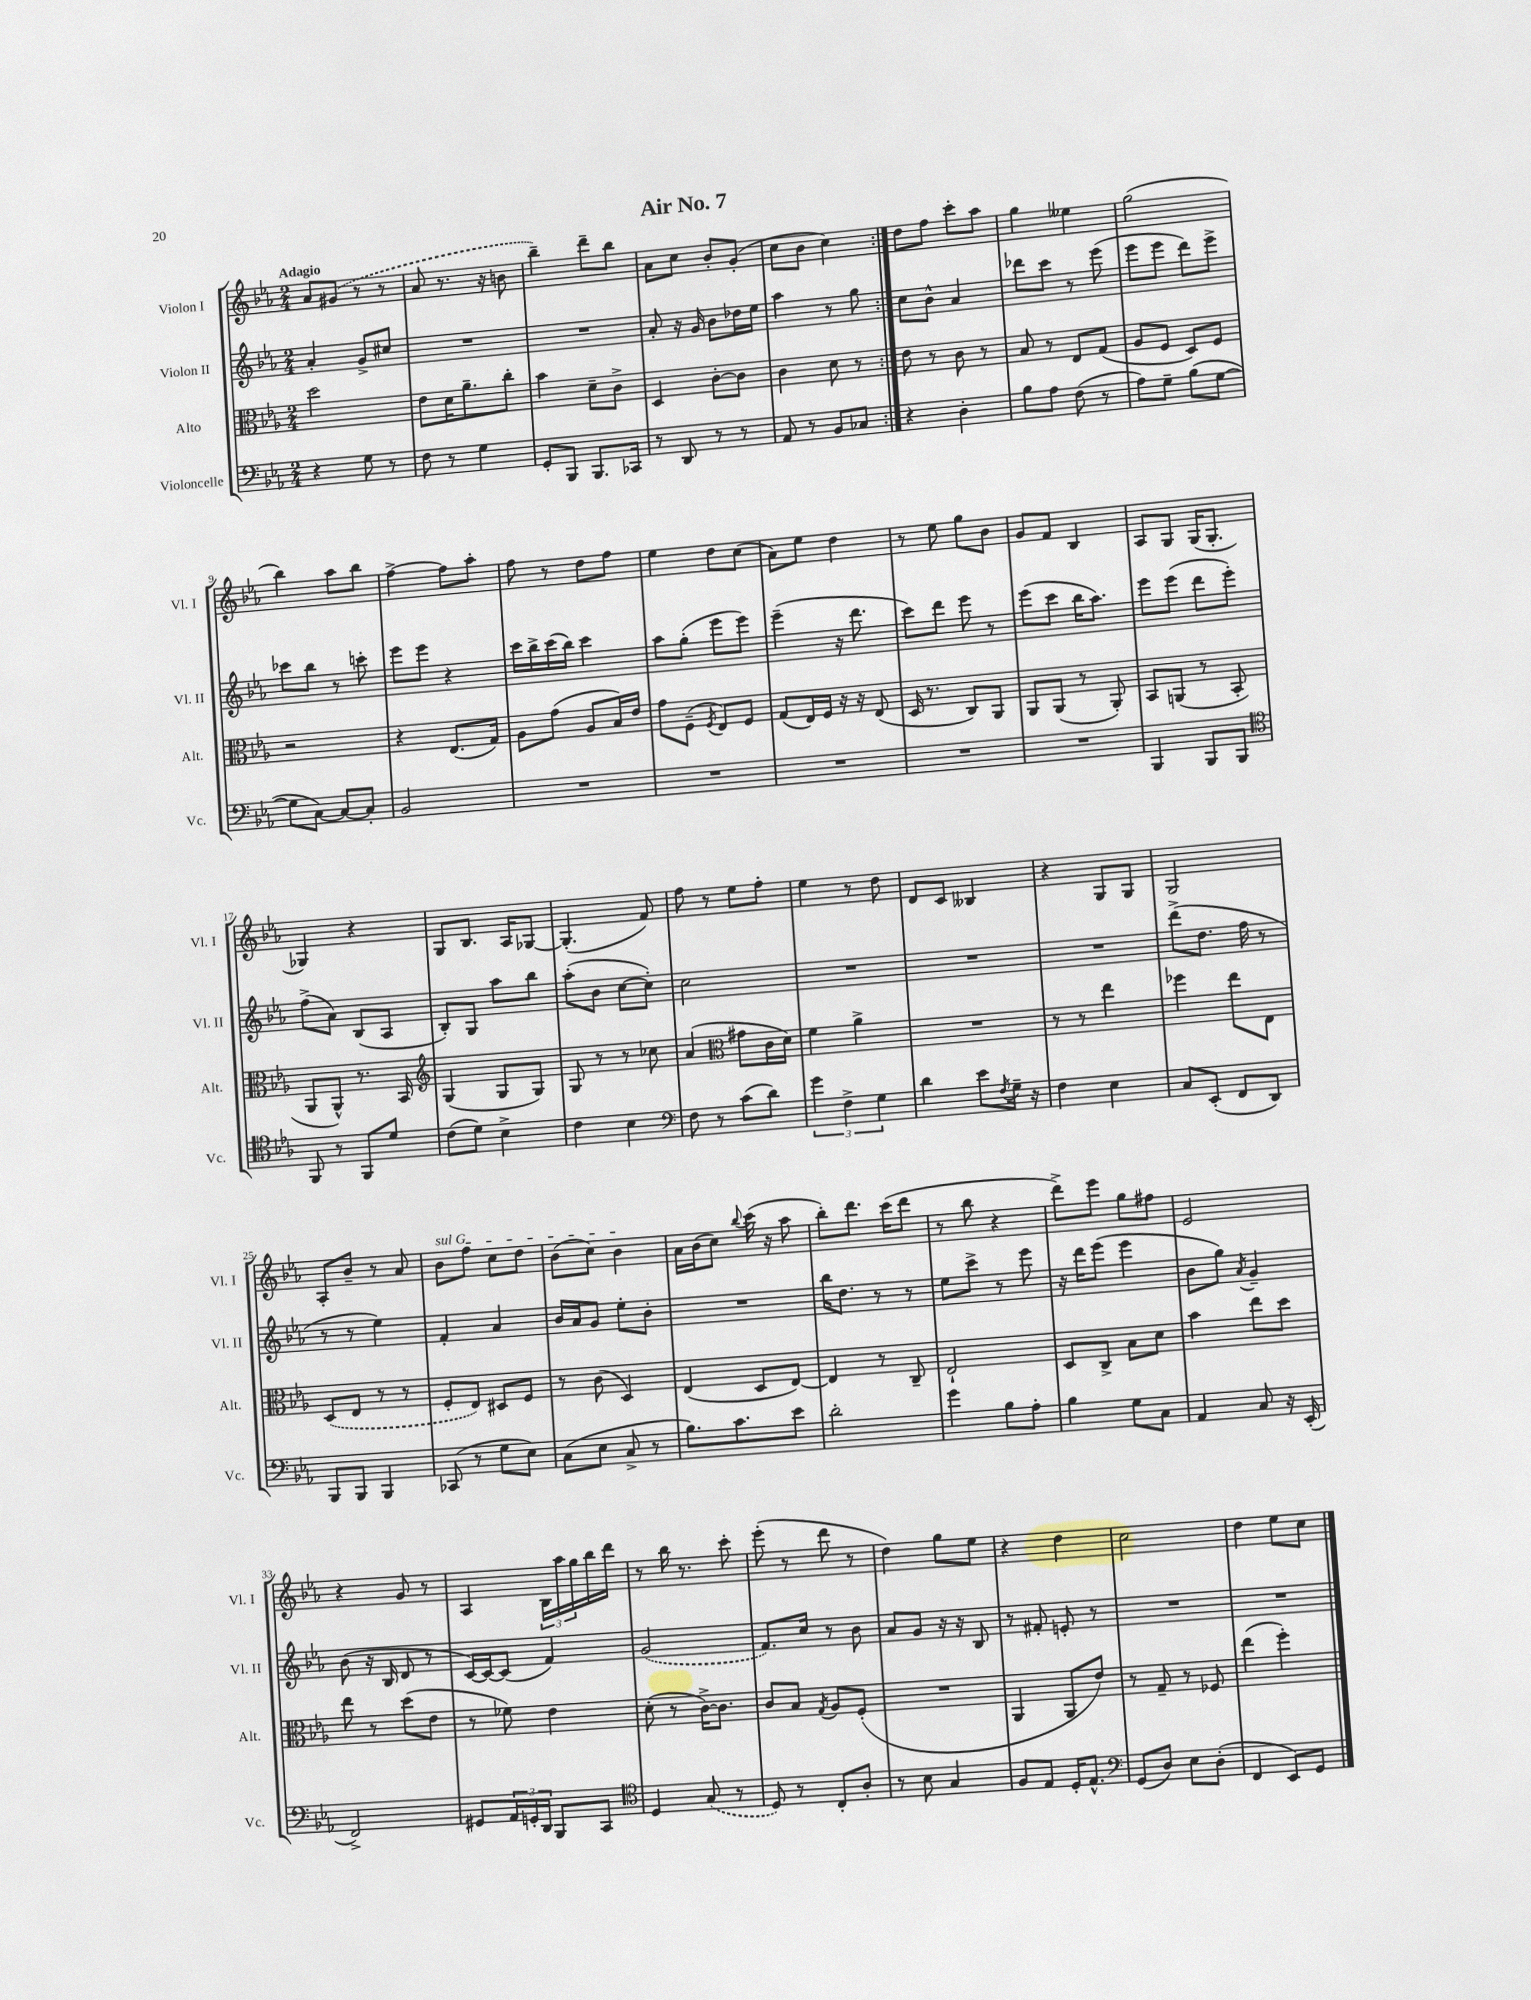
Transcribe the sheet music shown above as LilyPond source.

\header { title = "Air No. 7" }
<<
\new StaffGroup <<
\new Staff = "s0" \with { instrumentName = "Violon I" shortInstrumentName = "Vl. I" } {
    \clef treble \key ees \major \numericTimeSignature \time 2/4 \tempo "Adagio"
    \repeat volta 2 { aes'8 \once \slurDashed gis'8( r8 r8 |
    aes'8 r8. r16 b'8 |
    bes''4--) d'''8-- bes''8 |
    aes'8 c''8 bes'8-. g'8-.( |
    c''8 bes'8 c''4) | }
    d''8 f''8 c'''8-. aes''8 |
    g''4 eeses''4 |
    g''2( |
    bes''4) aes''8 bes''8 |
    f''4~-> f''8 aes''8-. |
    f''8 r8 d''8 f''8 |
    ees''4 d''8 c''8( |
    aes'8) ees''8 d''4 |
    r8 ees''8 g''8 bes'8 |
    g'8 f'8 bes4 |
    aes8 g8 g16( g8.-. |
    ges4) r4 |
    g8 bes8. aes16 ges8~ |
    ges4.-.( f'8) |
    f''8 r8 ees''8 f''8-. |
    ees''4 r8 d''8 |
    d'8 c'8 beses4 |
    r4 g8 g8 |
    g2 |
    aes8-. bes'8-- r8 aes'8 |
    \once \override TextSpanner.bound-details.left.text = \markup { \italic "sul G" } bes'8\startTextSpan f''8 c''8 d''8 |
    bes'8( c''8) bes'4\stopTextSpan |
    aes'16 bes'16( c''8) \appoggiatura { bes''8 } c'''16( r16 aes''8 |
    bes''8-.) d'''8. c'''16( d'''8 |
    r8 bes''8 r4 |
    d'''8->) ees'''8 g''8 fis''8 |
    ees'2 |
    r4 g'8 r8 |
    aes4 \tuplet 3/2 { bes16 aes''16 g''16 } bes''16 d'''16 |
    r8 bes''16 r8. c'''8-. |
    ees'''8-.( r8 d'''8 r8 |
    d''4) g''8 ees''8 |
    r4 d''4 |
    c''2 |
    d''4 ees''8 c''8 \bar "|." |
}
\new Staff = "s1" \with { instrumentName = "Violon II" shortInstrumentName = "Vl. II" } {
    \clef treble \key ees \major \numericTimeSignature \time 2/4
    \repeat volta 2 { aes'4-. g'8-> cis''8 |
    R2 |
    R2 |
    aes'8-. r16 g'16 bes'8 des''16 ees''16 |
    aes''4 r8 g''8 | }
    c''8 bes'8-^ aes'4 |
    des'''8 c'''8 r8 ees'''8( |
    ees'''8 ees'''8 d'''8) ees'''8-> |
    ces'''8 bes''8 r8 c'''8-. |
    ees'''8 ees'''8 r4 |
    c'''16 bes''16-> c'''16( bes''16) c'''4 |
    aes''8 g''8-.( ees'''8 ees'''8) |
    ees'''4--( r16 d'''8. |
    c'''8) d'''8 ees'''8 r8 |
    ees'''8( c'''8 bes''16 aes''8.) |
    ees'''8 ees'''8( d'''8 ees'''8-.) |
    f''8->( aes'8) bes8( aes8 |
    bes8-.) g8 aes''8 bes''8 |
    aes''8-.( bes'8 c''8~ c''8-.) |
    c''2 |
    R2 |
    R2 |
    R2 |
    d'''8->( d''8. f''16 r8 |
    r8 r8 ees''4) |
    f'4-. aes'4 |
    bes'16 aes'16 g'8 ees''8-. bes'8-. |
    R2 |
    bes''16 d''8. r8 r8 |
    ees''8 c'''8-> r8 ees'''8 |
    r16 d'''16 ees'''8( ees'''4 |
    bes'8 g''8) \acciaccatura { aes'8 } g'4-- |
    bes'8( r16 bes16 d'8 r8 |
    c'16~) c'16~ c'8( f'4) |
    \once \slurDashed g'2( |
    f'8.) c''16 r8 bes'8 |
    aes'8 g'8 r16 r16 bes8 |
    r8 fis'8-. e'8-. r8 |
    R2 |
    R2 \bar "|." |
}
\new Staff = "s2" \with { instrumentName = "Alto" shortInstrumentName = "Alt." } {
    \clef alto \key ees \major \numericTimeSignature \time 2/4
    \repeat volta 2 { d''2 |
    ees'8 d'16 aes'8.-- c''8-. |
    bes'4 d'8-- c'8-> |
    d4 c'8~-. c'8 |
    c'4 d'8 r8 | }
    ees'8 r8 c'8 r8 |
    bes8 r8 ees8 g8( |
    aes8 f8 d8) f8 |
    r2 |
    r4 ees8.( g16) |
    aes8 g'8( aes8 bes16) ees'16 |
    g'8 f8--( \acciaccatura { f8 } ees8) f8 |
    g8( ees16) f16 r16 r16 ees8( |
    d16 r8. c8) aes,8 |
    aes,8 aes,8( r8 aes,8-.) |
    bes,8 a,8( r8 bes,8-. |
    aes,8 aes,8-^) r8. bes,16 |
    \clef treble g4( g8 g8) |
    g8 r8 r8 ces''8 |
    aes'4( \clef alto gis'8 c'16 d'16) |
    f'4 aes'4-> |
    R2 |
    r8 r8 ees''4 |
    fes''4 ees''8 ees8 |
    \once \slurDashed d8( ees8 r8 r8 |
    f8-. ees8) dis8 f8 |
    r8 c'8( d4) |
    ees4( d8 ees8~) |
    ees4 r8 c8-- |
    ees2-! |
    d8 c8-> bes8 d'8 |
    bes'4 ees''8 d''8 |
    ees''8 r8 d''8( ees'8 |
    r8 fes'8) ees'4 |
    d'8-.( r8 c'16~->) c'8. |
    c'8 bes8 \acciaccatura { g8 } aes8 f8-.( |
    R2 |
    aes,4 aes,8 ees'8) |
    r8 g8-- r8 fes8 |
    ees''4( f''4-.) \bar "|." |
}
\new Staff = "s3" \with { instrumentName = "Violoncelle" shortInstrumentName = "Vc." } {
    \clef bass \key ees \major \numericTimeSignature \time 2/4
    \repeat volta 2 { r4 g8 r8 |
    f8 r8 g4 |
    g,8-. bes,,8 bes,,8. ces,16 |
    r8 d,8 r8 r8 |
    aes,8 r8 bes,8 ces8 | }
    r4 d4-. |
    bes8 aes8 f8( r8 |
    aes8) g8-- bes8( g8~ |
    g8 c8~) c8~ c8-. |
    bes,2 |
    R2 |
    R2 |
    R2 |
    R2 |
    R2 |
    bes,,4 bes,,8 bes,,8 |
    \clef tenor f,8 r8 f,8 d'8 |
    c'8( d'8) bes4-> |
    c'4 bes4 |
    \clef bass f8 r8 c'8( d'8) |
    \tuplet 3/2 { g'4 f4-> g4 } |
    d'4 ees'8 \acciaccatura { f8 } g16-- r16 |
    f4 ees4 |
    c8 ees,8-.( f,8 d,8) |
    bes,,8 bes,,8 bes,,4 |
    ces,8( r8 g8 ees8) |
    c8( ees8 c8-> r8 |
    bes8.) c'8. ees'8 |
    d'2-. |
    g'4 bes8 aes8-. |
    bes4 g8 c8 |
    aes,4 c8 r16 ees,16-.( |
    f,2->) |
    gis,8 \tuplet 3/2 { aes,16 g,16-. d,16 } bes,,8 c,8 |
    \clef tenor d4 \once \slurDashed g8( r8 |
    d8) r8 c8-. aes8-. |
    r8 bes8 g4 |
    f8 ees8 d16-. ees8.-^ |
    \clef bass g,8( d8) ees8 d8-.( |
    f,4 ees,8) g,8 \bar "|." |
}
>>
>>
